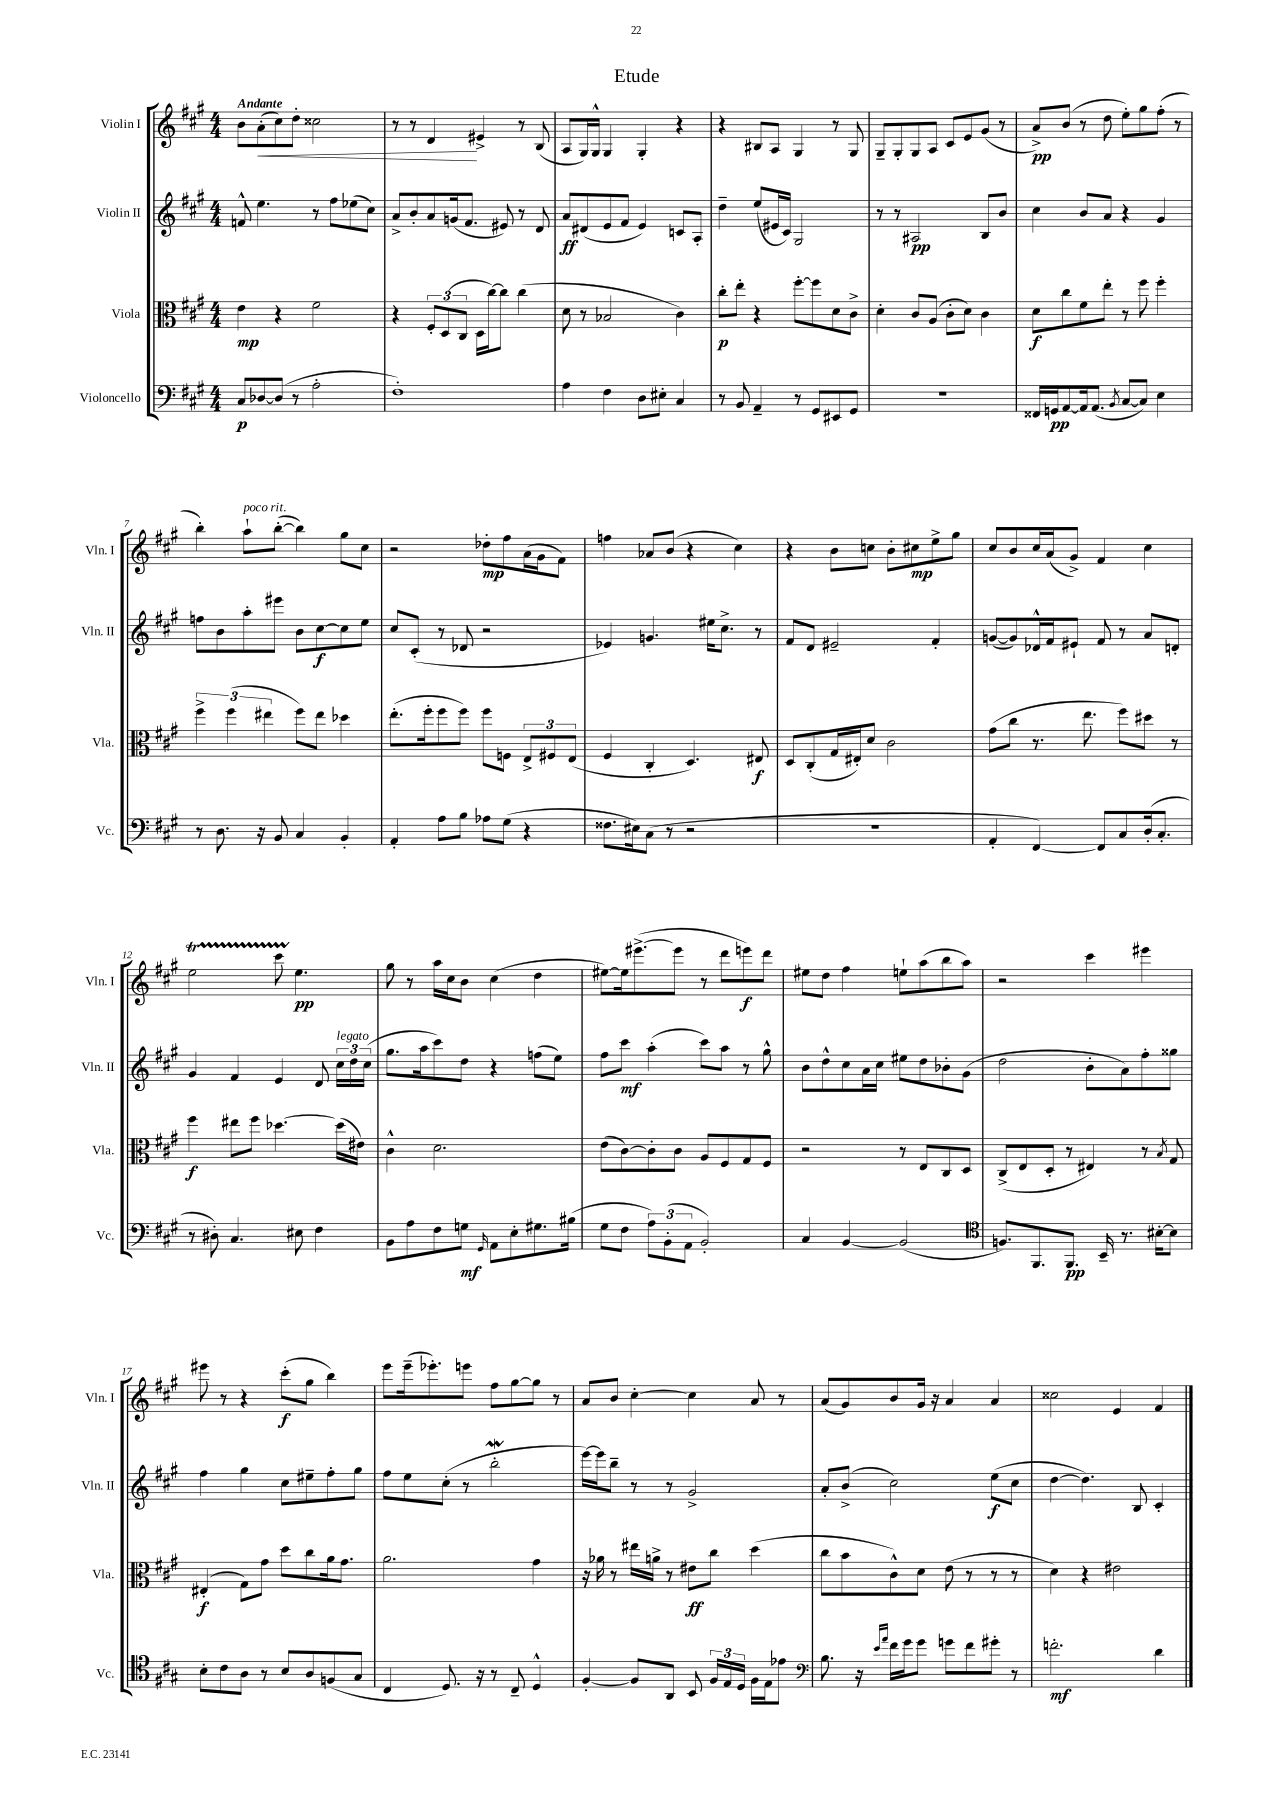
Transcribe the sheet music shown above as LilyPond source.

\header { title = "Etude" }
<<
\new StaffGroup <<
\new Staff = "s0" \with { instrumentName = "Violin I" shortInstrumentName = "Vln. I" } {
    \clef treble \key a \major \numericTimeSignature \time 4/4 \tempo "Andante"
    \autoBeamOff b'8[ a'8-.\<( cis''8) d''8]-. cisis''2 |
    r8 r8 d'4\! eis'4-> r8 b8( |
    a8[ gis16) gis16]-^ gis4 gis4-. r4 |
    r4 bis8[ a8] gis4 r8 gis8 |
    gis8[-- gis8-. gis8 a8] cis'8[ e'8 gis'8]( r8 |
    a'8[->\pp) b'8]( r8 d''8 e''8[-.) gis''8 fis''8]-.( r8 |
    b''4-.) a''8[-!^\markup { \italic "poco rit." } b''8]~-.( b''4) gis''8[ cis''8] |
    r2 des''8[-.\mp fis''8 a'16( gis'16 fis'8]) |
    f''4 aes'8[ b'8]( r4 cis''4) |
    r4 b'8[ c''8] b'8[-. cis''8\mp e''8-> gis''8] |
    cis''8[ b'8 cis''16 a'16( gis'8]->) fis'4 cis''4 |
    e''2\startTrillSpan cis'''8 e''4.\stopTrillSpan\pp |
    gis''8 r8 a''16[ cis''16 b'8] cis''4( d''4 |
    eis''8[~) eis''16 eis'''8.~->( eis'''8] r8 d'''8[ e'''8\f) d'''8] |
    eis''8[ d''8] fis''4 e''8[-! a''8( b''8 a''8]) |
    r2 cis'''4 eis'''4 |
    eis'''8 r8 r4 cis'''8[-.\f( gis''8] b''4) |
    e'''8[ e'''16--( ees'''8.-.) e'''8] fis''8[ gis''8~ gis''8] r8 |
    a'8[ b'8] cis''4~-. cis''4 a'8 r8 |
    a'8[( gis'8) b'8 gis'16] r16 a'4 a'4 |
    cisis''2 e'4 fis'4 \bar "|." |
}
\new Staff = "s1" \with { instrumentName = "Violin II" shortInstrumentName = "Vln. II" } {
    \clef treble \key a \major \numericTimeSignature \time 4/4
    \autoBeamOff f'8-^ e''4. r8 fis''8[ ees''8( cis''8]) |
    a'8[-> b'8-. a'8 g'16( fis'8.] eis'8) r8 d'8 |
    a'8[\ff dis'8( e'8 fis'8] e'4) c'8[ a8]-. |
    d''4-- e''8[( eis'16 cis'16]) gis2 |
    r8 r8 ais2\pp b8[ b'8] |
    cis''4 b'8[ a'8] r4 gis'4 |
    f''8[ b'8 a''8-. eis'''8] b'8[ cis''8~\f cis''8 e''8] |
    cis''8[ cis'8]-.( r8 des'8 r2 |
    ees'4) g'4. eis''16[ cis''8.]-> r8 |
    fis'8[ d'8] eis'2-- fis'4-. |
    g'8[~( g'8) des'16-^ fis'16 eis'8]-! fis'8 r8 a'8[ d'8]-. |
    gis'4 fis'4 e'4 d'8 \tuplet 3/2 { cis''16[^\markup { \italic "legato" } d''16 cis''16]( } |
    gis''8.[ a''16 cis'''8) d''8] r4 f''8[( e''8]) |
    fis''8[ cis'''8]\mf a''4-.( cis'''8[) a''8] r8 gis''8-^ |
    b'8[ d''8-^ cis''8 a'16 cis''16] eis''8[ d''8 bes'8-. gis'8]( |
    d''2 b'8[-. a'8) fis''8-. gisis''8] |
    fis''4 gis''4 cis''8[ eis''8-- fis''8-. gis''8] |
    fis''8[ e''8 cis''8]-.( r8 b''2-.\mordent |
    e'''16[~) e'''16 b''8]-- r8 r8 gis'2-> |
    a'8[-. b'8]->( cis''2) e''8[\f( cis''8] |
    d''4~ d''4.) b8 cis'4-. \bar "|." |
}
\new Staff = "s2" \with { instrumentName = "Viola" shortInstrumentName = "Vla." } {
    \clef alto \key a \major \numericTimeSignature \time 4/4
    \autoBeamOff e'4\mp r4 fis'2 |
    r4 \tuplet 3/2 { fis8[-. d8( cis8] } d16[ cis''16~) cis''8] cis''4( |
    d'8 r8 bes2 cis'4) |
    cis''8[-.\p e''8]-. r4 fis''8[~-. fis''8 d'8 cis'8]-> |
    d'4-. cis'8[ a8]( cis'8[-. d'8]) cis'4 |
    d'8[\f cis''8 fis'8 e''8]-. r8 fis''8 fis''4-. |
    \tuplet 3/2 { fis''4-> fis''4( eis''4 } fis''8[) eis''8] des''4 |
    e''8.[-.( fis''16-. fis''8 fis''8]) fis''8[ f8] \tuplet 3/2 { e8[-> fis8 e8]( } |
    fis4 cis4-. d4.) eis8\f |
    d8[ cis8-.( gis16 eis16-.) d'8] cis'2 |
    gis'8[( cis''8] r8. e''8. fis''8[) dis''8] r8 |
    fis''4\f eis''8[ fis''8] des''4.~ des''16[( eis'16]) |
    cis'4-^ d'2. |
    e'8[( cis'8~) cis'8-. cis'8] a8[ fis8 gis8 fis8] |
    r2 r8 e8[ cis8 d8] |
    cis8[->( e8 d8]-. r8 eis4) r8 \acciaccatura { b8 } gis8 |
    eis4-.\f( gis8[) gis'8] d''8[ cis''8 a'16 gis'8.] |
    a'2. gis'4 |
    r16 aes'16 r8 eis''16[ a'16]-> r8 eis'8[\ff cis''8] d''4( |
    cis''8[ b'8 cis'8-^) d'8] e'8( r8 r8 r8 |
    d'4) r4 eis'2 \bar "|." |
}
\new Staff = "s3" \with { instrumentName = "Violoncello" shortInstrumentName = "Vc." } {
    \clef bass \key a \major \numericTimeSignature \time 4/4
    \autoBeamOff cis8[\p des8~ des8]( r8 a2-. |
    fis1-.) |
    a4 fis4 d8[ eis8]-. cis4 |
    r8 b,8 a,4-- r8 gis,8[ eis,8 gis,8] |
    R1 |
    fisis,16[ g,16\pp a,8~ a,16 a,8.]( \acciaccatura { b,8 } cis8[~ cis8]) e4 |
    r8 d8. r16 b,8 cis4 b,4-. |
    a,4-. a8[ b8] aes8[ gis8]( r4 |
    fisis8.[ eis16) cis8]( r8 r2 |
    R1 |
    a,4-. fis,4~) fis,8[ cis8 d16-.( cis8.]-. |
    r8 dis8-.) cis4. eis8 fis4 |
    b,8[ a8 fis8 g8]\mf \grace { gis,16 } a,8[ e8-. gis8. bis16]( |
    gis8[ fis8] \tuplet 3/2 { a8[) b,8-.( a,8] } b,2-.) |
    cis4 b,4~ b,2( |
    \clef tenor f8.[) fis,8. fis,8.]\pp b,16-- r8. bis16[~-. bis8] |
    b8[-. cis'8 a8] r8 b8[ a8 f8( gis8] |
    cis4 d8.) r16 r8 cis8-- d4-^ |
    fis4~-. fis8[ a,8] b,8 \tuplet 3/2 { fis16[ e16 d16] } fis16[ e16 ees'8] |
    \clef bass b8. r16 \grace { e'16[ a'16] } fis'16[ gis'16 gis'8] g'8[ fis'8 gis'8]-. r8 |
    f'2.-.\mf d'4 \bar "|." |
}
>>
>>
